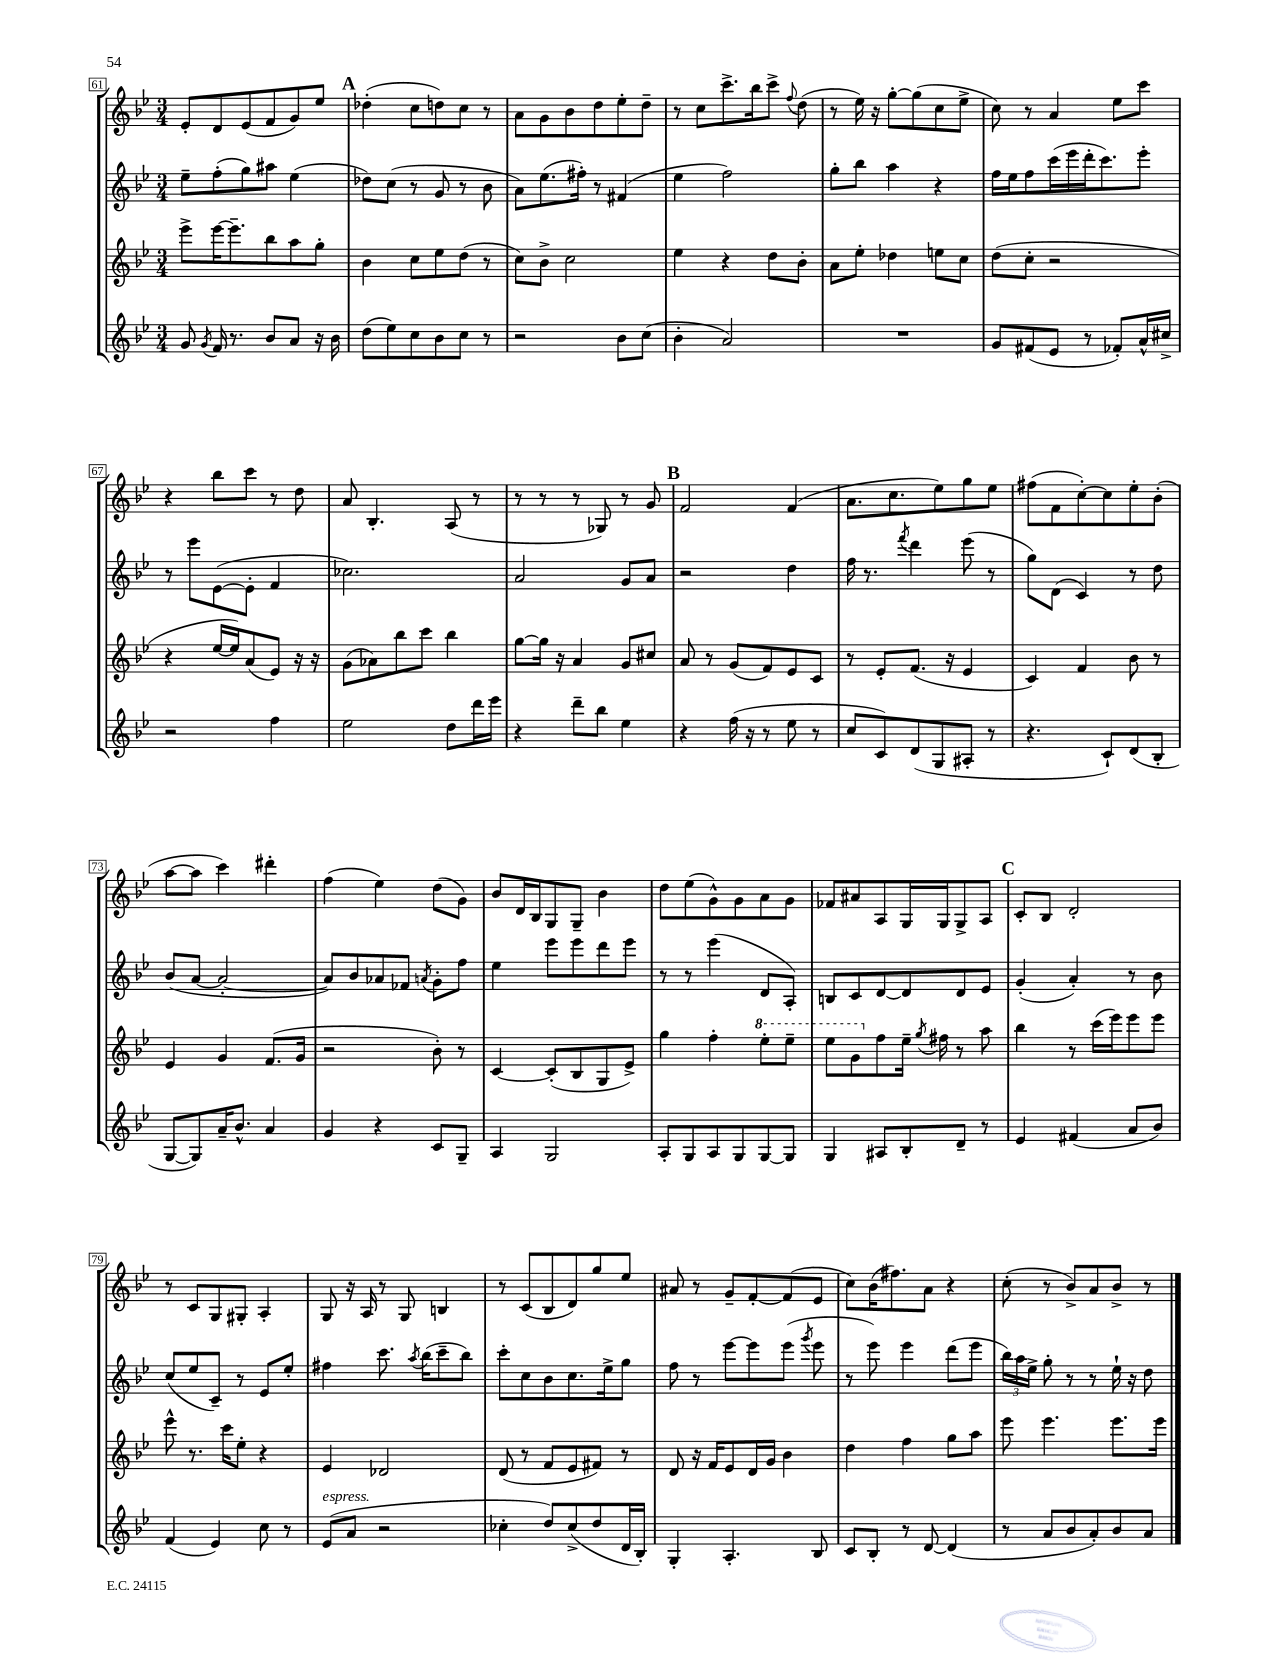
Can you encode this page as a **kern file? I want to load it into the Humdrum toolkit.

**kern	**kern	**kern	**kern
*part4	*part3	*part2	*part1
*staff4	*staff3	*staff2	*staff1
*clefG2	*clefG2	*clefG2	*clefG2
*k[b-e-]	*k[b-e-]	*k[b-e-]	*k[b-e-]
*M3/4	*M3/4	*M3/4	*M3/4
=61	=61	=61	=61
8g/	8eee-^\L	8ee-~\L	8e-'/L
8qg/	.	.	.
16f/	[16eee-\K	(8ff'\	8d/
8.r	8.eee-~\]	.	.
.	.	8gg\)	(8e-/
8b-/L	8bb-\	8aa#X\J	8f/
8a/J	8aa\	(4ee-\	8g/)
16r	8gg'\J	.	8ee-/J
16b-\	.	.	.
!!LO:REH:place=s1:t=A
=62	=62	=62	=62
(8dd\L	4b-\	8dd-X\L)	(4dd-X'\
8ee-\)	.	(8cc\J	.
8cc\	8cc\L	8r	8cc\L
8b-\	8ee-\	8g/	8ddn\)
8cc\J	(8dd\J	8r	8cc\J
8r	8r	8b-\	8r
=63	=63	=63	=63
2r	8cc\L)	8a\L)	8a\L
.	8b-^\J	(8.ee-\	8g\
.	2cc\	.	8b-\
.	.	16ff#X'\Jk)	.
.	.	8r	8dd\
8b-\L	.	(4f#X/	8ee-'\
(8cc\J	.	.	8dd~\J
=64	=64	=64	=64
4b-'\	4ee-\	4ee-\	8r
.	.	.	8cc\L
2a/)	4r	2ff\)	8.ccc^\
.	.	.	16bb-\k
.	8dd\L	.	8ccc^\J
.	.	.	8qqff/
.	8b-'\J	.	(8dd\
=65	=65	=65	=65
2.r	8a\L	8gg'\L	8r
.	8ee-'\J	8bb-\J	16ee-\)
.	.	.	16r
.	4dd-X\	4aa\	[8gg'\L
.	.	.	(8gg\]
.	8een\L	4r	8cc\
.	8cc\J	.	8ee-^\J
=66	=66	=66	=66
8g/L	(8dd\L	16ff\LL	8cc\)
.	.	16ee-\J	.
(8f#X/	8cc'\J	8ff\	8r
8e-/J	2r	(16ccc\L	4a/
.	.	16eee-\	.
8r	.	16ddd'\J	.
.	.	8.ccc\)	.
8f-X'/L)	.	.	8ee-\L
16a^^/L	.	8eee-'\J	8ccc\J
16cc#X^/JJ	.	.	.
!!LO:LB:g=z
=67	=67	=67	=67
2r	4r	8r	4r
.	.	8eee-\L	.
.	[16ee-/LL	([8e-\	8bb-\L
.	16ee-/J])	.	.
.	(8a/	8e-'\J]	8ccc\J
4ff\	8e-/J)	4f/	8r
.	16r	.	8dd\
.	16r	.	.
=68	=68	=68	=68
2ee-\	(8g\L	2.cc-X\)	8a/
.	8a-X\)	.	4.B-'/
.	8bb-\	.	.
.	8ccc\J	.	.
8dd\L	4bb-\	.	(8A/
16ddd\L	.	.	8r
16eee-\JJ	.	.	.
=69	=69	=69	=69
4r	[8gg\L	2a/	8r
.	16gg\Jk]	.	8r
.	16r	.	.
8ddd~\L	4a/	.	8r
8bb-\J	.	.	8G-X/)
4ee-\	8g/L	8g/L	8r
.	8cc#X/J	8a/J	8g/
!!LO:REH:place=s1:t=B
=70	=70	=70	=70
4r	8a/	2r	2f/
.	8r	.	.
(16ff\	(8g/L	.	.
16r	.	.	.
8r	8f/)	.	.
8ee-\	8e-/	4dd\	(4f/
8r	8c/J	.	.
=71	=71	=71	=71
8cc/L	8r	16ff\	8.a\L
.	.	8.r	.
8c/)	8e-'/L	.	.
.	.	.	8.cc\
.	.	8qfff/	.
(8d/	(8.f/J	4ddd\	.
8G/	.	.	8ee-\)
.	16r	.	.
8A#X'/J	4e-/	(8eee-\	8gg\
8r	.	8r	8ee-\J
=72	=72	=72	=72
4.r	4c/)	8gg\L)	(8ff#X\L
.	.	(8d\J	8f\
.	4f/	4c/)	[8cc'\)
8c`/L)	.	.	8cc\]
(8d/	8b-\	8r	8ee-'\
8B-'/J	8r	8dd\	(8b-'\J
!!LO:LB:g=z
=73	=73	=73	=73
[8G/L	4e-/	(8b-/L	[8aa\L
8G/])	.	[8a/J	8aa\J]
16a~/K	4g/	2a'/_	4ccc\)
8.b-^^/J	.	.	.
4a/	(8.f/L	.	4ddd#X'\
.	16g/Jk	.	.
=74	=74	=74	=74
4g/	2r	8a/L])	(4ff\
.	.	8b-/	.
4r	.	8a-X/	4ee-\)
.	.	8f-X/J	.
.	.	8qan/	.
8c/L	8b-'\)	8g'\L	(8dd\L
8G~/J	8r	8ff\J	8g\J)
=75	=75	=75	=75
4A/	[4c/	4ee-\	8b-/L
.	.	.	16d/L
.	.	.	16B-/J
2G/	(8c'/L]	8eee-\L	8G/
.	8B-/	8eee-\	8G~/J
.	8G/	8ddd\	4b-\
.	8e-^/J)	8eee-\J	.
=76	=76	=76	=76
8A'/L	4gg\	8r	8dd\L
8G/	.	8r	(8ee-\
8A/	4ff'\	(4eee-\	8g^^\)
8G/	.	.	8g\
*	*8va	*	*
[8G/	8eee-'\L	8d/L	8a\
8G/J]	8eee-~\J	8A'/J)	8g\J
=77	=77	=77	=77
4G/	8eee-\L	8Bn/L	8f-X/L
.	8gg\	8c/	8a#X/
*	*X8va	*	*
8A#X/L	8ff\	[8d/	8A/
8B-'/	16ee-~\Jk	8d/]	16G/L
.	8qgg/	.	.
.	16ff#X\	.	16G/J
8d~/J	8r	8d/	8G^/
8r	8aa\	8e-/J	8A/J
!!LO:REH:place=s1:t=C
=78	=78	=78	=78
4e-/	4bb-\	(4g'/	8c'/L
.	.	.	8B-/J
(4f#X/	8r	4a'/)	2d'/
.	(16ccc\LL	.	.
.	16eee-\J)	.	.
8a/L	8eee-\	8r	.
8b-/J)	8eee-\J	8b-\	.
!!LO:LB:g=z
=79	=79	=79	=79
(4f/	8eee-^^\	(8cc/L	8r
.	8.r	8ee-/	8c/L
4e-/)	.	8c~/J)	8G/
.	16ccc\KL	.	.
.	8ee-'\J	8r	8G#X'/J
8cc\	4r	8e-/L	4A'/
8r	.	8ee-'/J	.
=80	=80	=80	=80
!LO:TX:a:i:t=espress.	!	!	!
(8e-/L	4e-/	4ff#X\	8G/
8a/J	.	.	16r
.	.	.	16A/
2r	2d-X/	8.ccc\	8r
.	.	.	8G/
.	.	8qaa/	.
.	.	(16bb-\KL	.
.	.	8ccc~\	4Bn/
.	.	8bb-\J)	.
=81	=81	=81	=81
4cc-X'\	(8d/	8ccc'\L	8r
.	8r	8cc\	(8c/L
8dd/L)	8f/L	8b-\	8B-/
(8cc-^/	8e-/	8.cc\	8d/)
8dd/	8f#X/J)	.	8gg/
.	.	16ee-^\k	.
16d/L	8r	8gg\J	8ee-/J
16B-'/JJ)	.	.	.
=82	=82	=82	=82
4G'/	8d/	8ff\	8a#X/
.	16r	8r	8r
.	16f/KL	.	.
4.A'/	8e-/	[8eee-\L	8g~/L
.	16d/L	8eee-\]	[8f'/
.	16g/JJ	.	.
.	4b-\	(8eee-\J	(8f/]
.	.	8qggg/	.
8B-/	.	8eee-\	8e-/J
=83	=83	=83	=83
8c/L	4dd\	8r	8cc\L)
8B-'/J	.	8eee-\)	(16b-\K
.	.	.	8.ff#X\)
8r	4ff\	4eee-\	.
[8d/	.	.	8a\J
(4d/]	8gg\L	(8ddd\L	4r
.	8aa\J	8eee-\J	.
=84	=84	=84	=84
8r	8eee-\	24bb-\LL)	(8cc'\
.	.	24aa\	.
.	.	24ee-^\JJ	.
8a/L	4.eee-\	8gg'\	8r
8b-/	.	8r	8b-^/L)
8a'/)	.	8r	8a/
8b-/	8.eee-\L	16ee-`\	8b-^/J
.	.	16r	.
8a/J	.	8dd\	8r
.	16eee-\Jk	.	.
==	==	==	==
*-	*-	*-	*-
